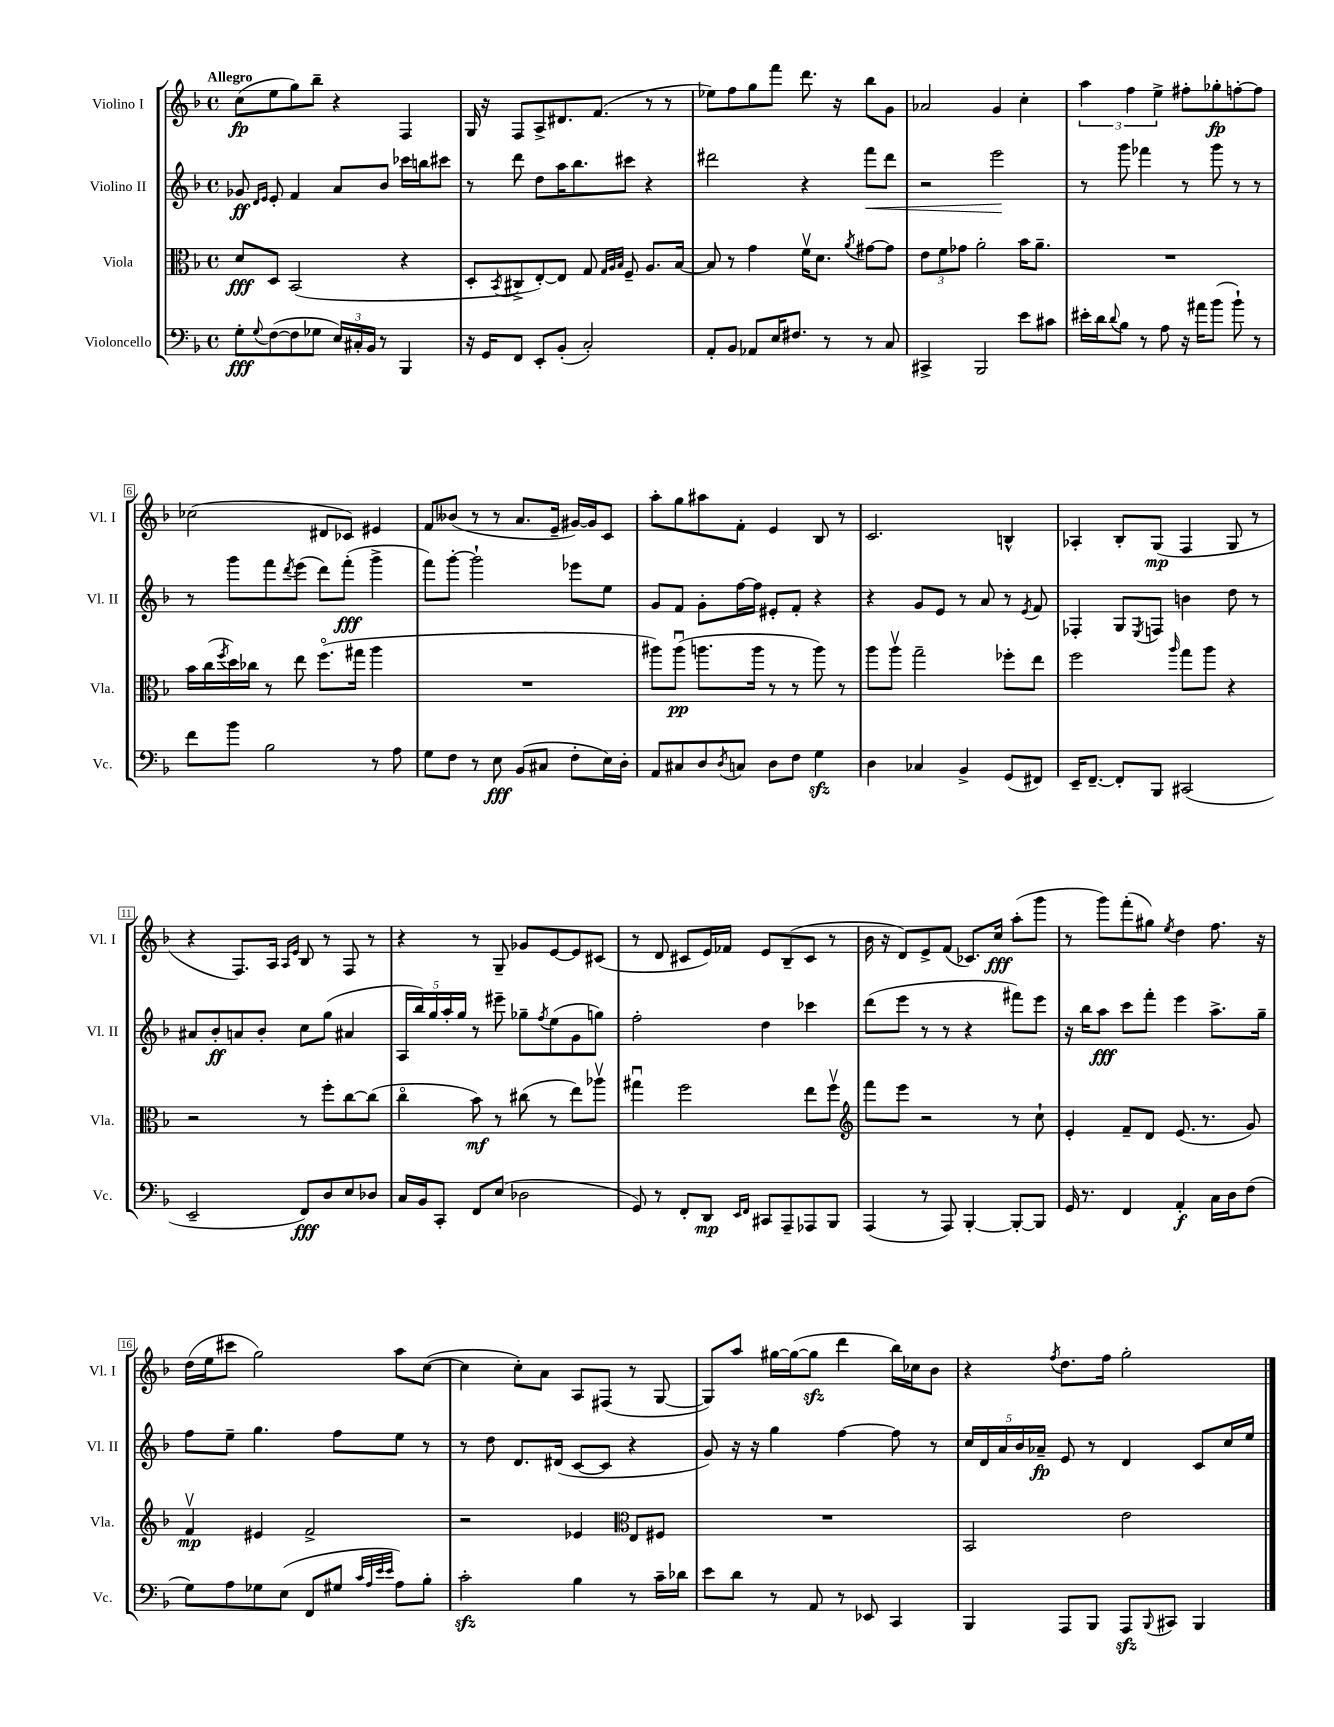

**kern	**kern	**kern	**kern
*staff4	*staff3	*staff2	*staff1
*clefF4	*clefC3	*clefG2	*clefG2
*k[b-]	*k[b-]	*k[b-]	*k[b-]
*M4/4	*M4/4	*M4/4	*M4/4
*met(c)	*met(c)	*met(c)	*met(c)
8G'	8d	8g-	(8cc
.	.	16qqd	.
8qqG	.	16qqe	.
([8F	8D	8e'	8ee
8F]	(2BB-	4f	8gg)
8G-	.	.	8bb-~
24E)	.	8a	4r
24C#'	.	.	.
24BB-	.	.	.
8r	.	8b-	.
4BBB-	4r	16ccc-	4F
.	.	16bb	.
.	.	8ccc#	.
=	=	=	=
16r	8D'	8r	16G
16GG	.	.	16r
.	8qBB-	.	.
8FF	8C#^	8ddd	8F
8EE'	[8E')	8dd	8A^
(8BB-'	8E]	16aa	8.d#
.	.	8.bb-	.
2C')	8G	.	.
.	.	.	(8.f
.	32qqG	.	.
.	32qqA	.	.
.	32qqB-	.	.
.	8F~	8ccc#	.
.	8.A	4r	8r
.	.	.	8r
.	[16B-	.	.
=	=	=	=
8AA'	8B-]	2ddd#	8ee-)
8BB-	8r	.	8ff
8AA-	4g	.	8gg
16E	.	.	8fff
8.F#	.	.	.
.	16fv	4r	8.ddd
.	8.d	.	.
8r	.	.	.
.	.	.	16r
.	8qa	.	.
8r	[8g#	8fff	8bb-
8C	8g#]	8ddd#	8g
=	=	=	=
4CC#^	12e	2r	2a-
.	12f	.	.
.	12g-	.	.
2BBB-	2a'	.	.
.	.	2eee	4g
8e	16b-	.	4cc'
.	8.a~	.	.
8c#	.	.	.
=	=	=	=
16e#'	1r	8r	6aa
16d	.	.	.
8qqd	.	.	.
8B-	.	8ggg	.
.	.	.	6ff
8r	.	4fff-	.
.	.	.	6ee^
8A	.	.	.
16r	.	8r	8ff#'
16a#	.	.	.
(8b-	.	8ggg	8gg-'
8b-`)	.	8r	[8ff'
8r	.	8r	8ff]
=	=	=	=
8f	16b-	8r	(2cc-
.	(16cc	.	.
.	8qff	.	.
8b-	16dd)	8ggg	.
.	16cc-	.	.
2B-	8r	8fff	.
.	.	8qddd	.
.	8ee	(8eee	.
.	(8.ffo	8ddd)	8d#
.	.	(8fff'	8c-)
.	16gg#	.	.
8r	4aa	4ggg^	4e#
8A	.	.	.
=	=	=	=
8G	1r	8fff)	8f
8F	.	[8ggg'	(8b--
8r	.	2ggg`]	8r
8E	.	.	8r
(8BB-	.	.	8.a
8C#	.	.	.
.	.	.	16e~
8F'	.	8eee-	[16g#)
.	.	.	16g#]
16E)	.	8ee	8c
16D'	.	.	.
=	=	=	=
8AA	8aa#)	8g	8aa'
8C#	(8aa#u	8f	8gg
8D	8.aa	8g'	8aa#
8qD	.	.	.
8C	.	[16ff	8f'
.	16aa	16ff]	.
8D	8r	8e#'	4e
8F	8r	8f'	.
4G	8aa)	4r	8B-
.	8r	.	8r
=	=	=	=
4D	8aa	4r	2.c
.	8aav	.	.
4C-	2gg~	8g	.
.	.	8e	.
4BB-^	.	8r	.
.	.	8a	.
(8GG	8ff-'	8r	4B^^
.	.	8qe	.
8FF#)	8ee	8f	.
=	=	=	=
16EE~	2ff	4F-'	4A-'
[8.FF~	.	.	.
8FF']	.	8G	8B-'
.	.	8qE	.
8BBB-	.	8F	(8G
.	16qqaa	.	.
(2CC#	8gg	4b	4F
.	8aa	.	.
.	4r	8dd	8G
.	.	8r	8r
=	=	=	=
2EE~	2r	8a#	4r
.	.	8b-'	.
.	.	8a	8.F)
.	.	8b-'	.
.	.	.	16A
.	.	.	16qqA
.	.	.	16qqe
8FF)	8r	8cc	8B-
8D	8ff'	(8gg	8r
8E	[8cc	4a#	8F
8D-	(8cc]	.	8r
=	=	=	=
16C	4cco	20A	4r
.	.	20bb-)	.
16BB-	.	.	.
.	.	20gg	.
8CC'	.	.	.
.	.	20aa'	.
.	.	20gg	.
8FF	8b-)	8r	8r
(8E	8r	8eee#~	8G~
2D-	(8cc#	8gg-~	8g-
.	.	8qff	.
.	8r	(8ee	[8e
.	8ee)	8g	8e]
.	8aa-v	8gg)	(8c#
=	=	=	=
8GG)	4gg#u	2ff'	8r
8r	.	.	8d
8FF'	2ff	.	8c#
8DD	.	.	16e)
.	.	.	16f-
16qqEE	.	.	.
16qqFF	.	.	.
8CC#	.	4dd	8e
8AAA~	.	.	(8B-~
8AAA-	8ee	4ccc-	8c#
8BBB-	8ffv	.	8r
=	=	=	=
*	*clefG2	*	*
(4AAA	8fff	(8ddd	16b-
.	.	.	16r
.	8eee	8eee	8d)
8r	2r	8r	8e^
8AAA)	.	8r	(8f
[4BBB-'	.	4r	8.c-)
.	.	.	16cc
8BBB-'_	8r	8fff#)	(8aa'
8BBB-]	8cc`	8eee	8ggg
=	=	=	=
16GG	4e'	16r	8r
8.r	.	16bb-	.
.	.	8aa	8ggg)
4FF	8f~	8ccc	(8fff'
.	8d	8fff'	8gg#)
.	.	.	8qee
4AA'	(8.e	4eee	4dd
.	8.r	.	.
16C	.	8.aa^	8.ff
16D	.	.	.
(8F	8g)	.	.
.	.	16gg~	16r
=	=	=	=
8G)	4fv	8ff	(16dd
.	.	.	16ee
8A	.	8ee~	8ccc#
8G-	4e#	4.gg	2gg)
(8E	.	.	.
8FF	2f^	.	.
8G#	.	8ff	.
32qqc	.	.	.
32qqA	.	.	.
32qqe	.	.	.
32qqe	.	.	.
8A)	.	8ee	8aa
8B-'	.	8r	([8cc
=	=	=	=
2c'	2r	8r	4cc]
.	.	8dd	.
.	.	8.d	8cc')
.	.	.	8a
.	.	(16d#	.
4B-	4e-	[8c	8A
.	.	8c]	(8F#
*	*clefC3	*	*
8r	8E	4r	8r
16c~	8F#	.	[8G
16d-	.	.	.
=	=	=	=
8e	1r	8g)	8G])
8d	.	16r	8aa
.	.	16r	.
8r	.	4gg	[16gg#
.	.	.	(16gg#_
8AA	.	.	8gg#]
8r	.	[4ff	4ddd
8EE-	.	.	.
4CC	.	8ff]	16bb-)
.	.	.	16cc-
.	.	8r	8b-
=	=	=	=
4BBB-	2BB-	20cc	4r
.	.	20d	.
.	.	20a	.
.	.	20b-	.
.	.	20a-~	.
.	.	.	8qff
8AAA	.	8e	8.dd
8BBB-	.	8r	.
.	.	.	16ff
8AAA	2e	4d	2gg'
8qqBBB-	.	.	.
8CC#	.	.	.
4BBB-	.	8c	.
.	.	16cc	.
.	.	16ee	.
==	==	==	==
*-	*-	*-	*-
